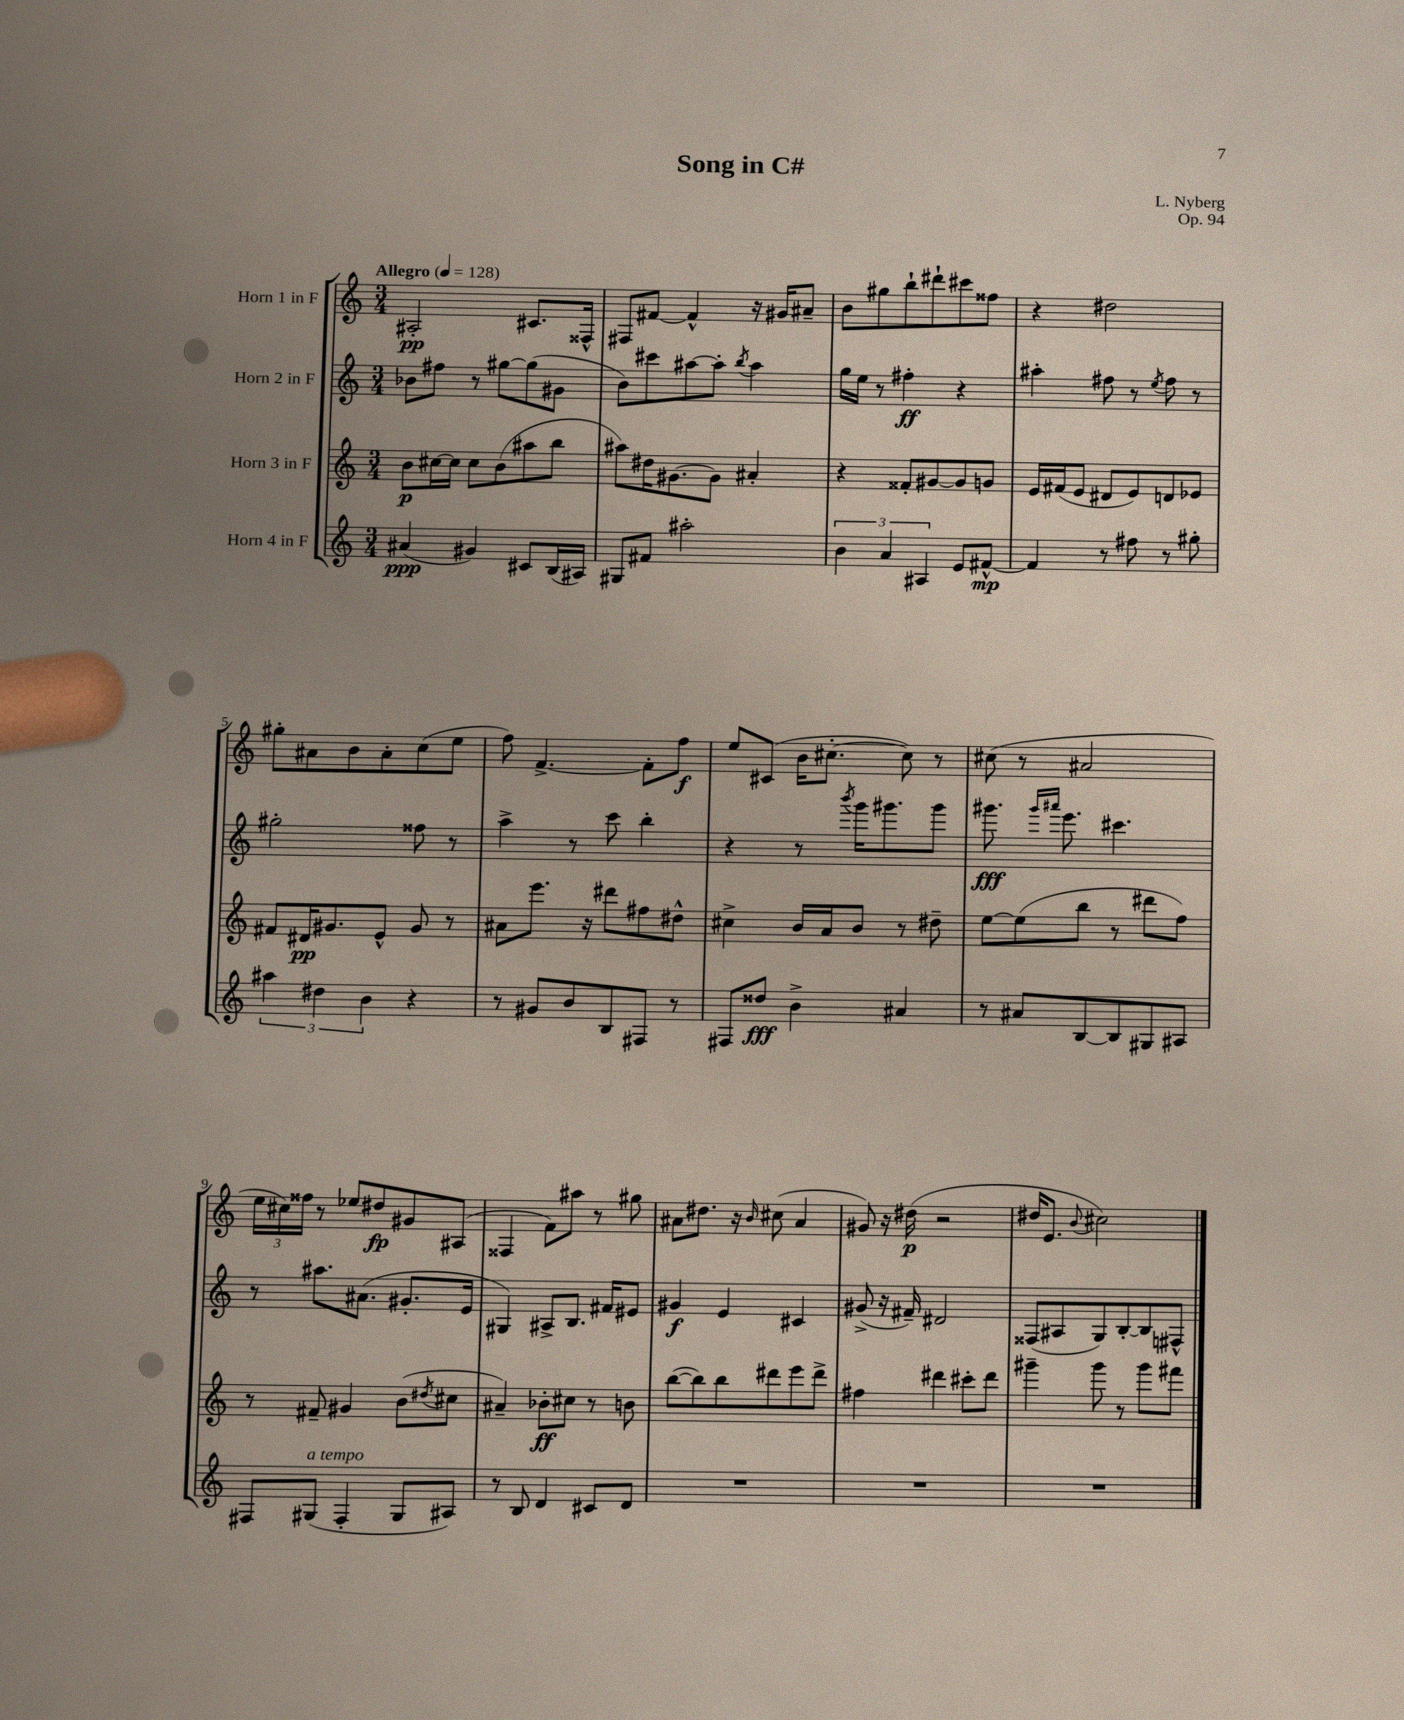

**kern	**kern	**kern	**kern
*staff4	*staff3	*staff2	*staff1
*clefG2	*clefG2	*clefG2	*clefG2
*k[]	*k[]	*k[]	*k[]
*M3/4	*M3/4	*M3/4	*M3/4
*MM128	*MM128	*MM128	*MM128
(4a#	8b	8b-	2A#'
.	[16cc#	8ff#	.
.	16cc#]	.	.
4g#)	8cc#	8r	.
.	(8b	[8gg#	.
8c#	8aa#	(8gg#]	8.c#
(16B	8bb	8g#	.
16A#)	.	.	16F##^^
=	=	=	=
8G#	8aa#)	8b)	8F#
8f#	16dd#	8ccc#	[8f#
.	[8.g#	.	.
2aa#'	.	[8aa#	4f#^^]
.	8g#]	8aa#']	.
.	.	8qbb	.
.	4a#'	4aa#	16r
.	.	.	16g#
.	.	.	8a#~
=	=	=	=
6b	4r	16gg	8b
.	.	16ee	.
.	.	8r	8gg#
6a	.	.	.
.	8f##'	4ff#'	8bb`
6A#	.	.	.
.	[8g#	.	8ddd#`
8e	8g#]	4r	8ccc#
[8f#^^	8g	.	8ff##
=	=	=	=
4f#]	16e	4aa#'	4r
.	(16f#	.	.
.	8e	.	.
8r	8d#	8ff#	2dd#
8ff#	8e)	8r	.
.	.	8qee	.
8r	8d	8ff#	.
8gg#'	8e-	8r	.
=	=	=	=
6aa#	8f#	2gg#'	8gg#'
.	16d#	.	8a#
6dd#	.	.	.
.	8.g#	.	.
.	.	.	8b
6b	.	.	.
.	8e^^	.	8a#'
4r	8g#	8ff##	(8cc
.	8r	8r	8ee
=	=	=	=
8r	8a#	4aa^	8ff)
8g#	8.eee	.	[4.f^
8b	.	8r	.
.	16r	.	.
8B	8ddd#	8ccc	.
8F#	8ff#	4bb'	8f']
8r	8dd#^^	.	8ff
=	=	=	=
8F#	4cc#^	4r	8ee
8dd##	.	.	(8c#
4b^	16b	8r	16b
.	16a	.	[8.cc#'
.	.	8qbbb	.
.	8b	16ggg	.
.	.	8.ggg#	.
4a#	8r	.	8cc#])
.	8dd#~	8ggg#	8r
=	=	=	=
8r	[8ee	8.ggg#	(8cc#
8a#	(8ee]	.	8r
.	.	16qqggg#	.
.	.	16qqaaa#	.
.	.	8.eee	.
[8B	8bb	.	2a#
8B]	8r	4.ccc#	.
8G#	8ddd#	.	.
8A#	8ff)	.	.
=	=	=	=
8F#	8r	8r	24ee
.	.	.	24cc#)
.	.	.	24ff##
(8G#	8f#~	8.aa#	8r
4F#'	4g#	.	8ee-
.	.	(8.a#	.
.	.	.	8dd#
8G#	(8b	8.g#'	8g#
.	8qdd#	.	.
8A#)	8cc#	.	(8A#
.	.	16e	.
=	=	=	=
8r	4a#~)	4G#)	4F##
8B	.	.	.
4d	8b-'	8A#^	8f)
.	8cc#	8.B	8aa#
8c#	8r	.	8r
.	.	16f#	.
8d	8b	8e#	8gg#
=	=	=	=
2.r	([8bb	4g#	8a#
.	8bb])	.	8.dd#
.	8bb	4e	.
.	.	.	16r
.	.	.	16qqb
.	8ddd#	.	(8cc#
.	8eee	4c#	4a#
.	8ddd#^	.	.
=	=	=	=
2.r	4ff#	(8g#^	8g#)
.	.	16r	16r
.	.	16f#~)	(16dd#
.	4ddd#	2d#	2r
.	8ccc#'	.	.
.	8ddd#	.	.
=	=	=	=
2.r	4ggg#~	(8F##	16dd#
.	.	.	8.e
.	.	8A#	.
.	.	.	8qqb
.	8ggg#	8G)	2cc#)
.	8r	[8B'	.
.	8ggg#	8B]	.
.	8fff#	8F#^^	.
==	==	==	==
*-	*-	*-	*-
